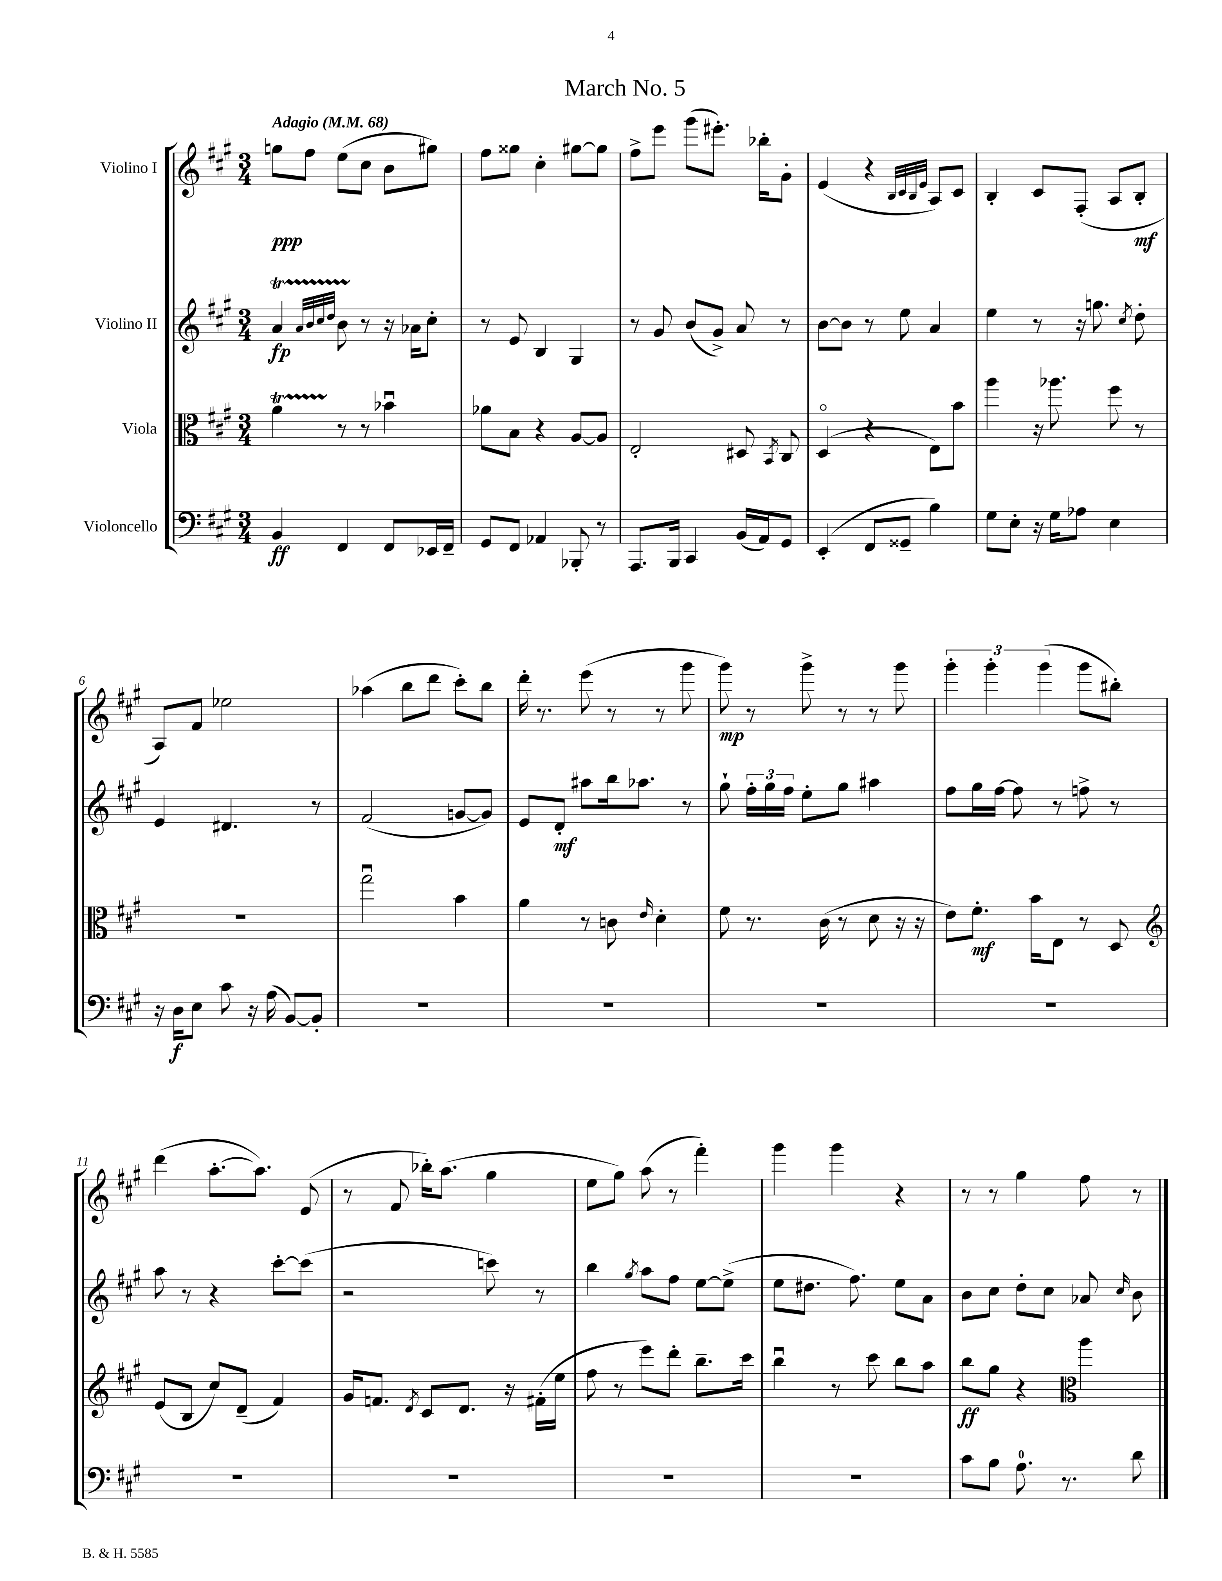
\header { title = "March No. 5" }
<<
\new StaffGroup <<
\new Staff = "s0" \with { instrumentName = "Violino I" } {
    \clef treble \key a \major \numericTimeSignature \time 3/4 \tempo "Adagio" 4 = 68
    \autoBeamOff g''8[\ppp fis''8] e''8[( cis''8] b'8[ gis''8]) |
    fis''8[ gisis''8] cis''4-. gis''8[~ gis''8] |
    fis''8[-> e'''8] gis'''8[( eis'''8.]-.) bes''16[-. gis'8]-. |
    e'4( r4 \grace { b32[ cis'32 b32 e'32] } a8[) cis'8] |
    b4-. cis'8[ fis8]-.( a8[ b8]-.\mf |
    a8[) fis'8] ees''2 |
    aes''4( b''8[ d'''8] cis'''8[-.) b''8] |
    d'''16-. r8. e'''8( r8 r8 gis'''8 |
    gis'''8\mp) r8 gis'''8-> r8 r8 gis'''8 |
    \tuplet 3/2 { gis'''4-. gis'''4-. gis'''4( } gis'''8[ bis''8]-.) |
    d'''4( a''8.[~-. a''8.]) e'8( |
    r8 fis'8 bes''16[-.) a''8.]( gis''4 |
    e''8[ gis''8]) a''8( r8 fis'''4-.) |
    gis'''4 gis'''4 r4 |
    r8 r8 gis''4 fis''8 r8 \bar "|." |
}
\new Staff = "s1" \with { instrumentName = "Violino II" } {
    \clef treble \key a \major \numericTimeSignature \time 3/4
    \autoBeamOff a'4\startTrillSpan\fp \grace { a'32[ b'32 cis''32 d''32] } b'8 r8\stopTrillSpan r16 aes'16[ cis''8]-. |
    r8 e'8 b4 gis4 |
    r8 gis'8 b'8[( gis'8]->) a'8 r8 |
    b'8[~ b'8] r8 e''8 a'4 |
    e''4 r8 r16 g''8. \acciaccatura { cis''8 } d''8-. |
    e'4 dis'4. r8 |
    fis'2( g'8[~ g'8]) |
    e'8[ d'8]-.\mf ais''8[ b''16 aes''8.] r8 |
    gis''8-! \tuplet 3/2 { fis''16[-. gis''16 fis''16] } e''8[-. gis''8] ais''4 |
    fis''8[ gis''16 fis''16]~ fis''8 r8 f''8-> r8 |
    a''8 r8 r4 cis'''8[~-. cis'''8]( |
    r2 c'''8) r8 |
    b''4 \acciaccatura { gis''8 } a''8[ fis''8] e''8[~ e''8]->( |
    e''8[ dis''8.] fis''8.) e''8[ a'8] |
    b'8[ cis''8] d''8[-. cis''8] aes'8 \grace { cis''16 } b'8 \bar "|." |
}
\new Staff = "s2" \with { instrumentName = "Viola" } {
    \clef alto \key a \major \numericTimeSignature \time 3/4
    \autoBeamOff a'4\startTrillSpan r8\stopTrillSpan r8 bes'4\downbow |
    aes'8[ b8] r4 a8[~ a8] |
    e2-. dis8 \acciaccatura { b,8 } cis8 |
    d4\flageolet( r4 e8[) b'8] |
    a''4 r16 aes''8. fis''8 r8 |
    R2. |
    gis''2\downbow b'4 |
    a'4 r8 c'8 \grace { e'16 } d'4-. |
    fis'8 r8. cis'16( r8 d'8 r16 r16 |
    e'8[) fis'8.]-.\mf b'16[ e8] r8 d8 |
    \clef treble e'8[( b8] cis''8[) d'8]--( fis'4) |
    gis'16[ f'8.] \acciaccatura { d'8 } cis'8[ d'8.] r16 fis'16[-.( e''16] |
    fis''8 r8 e'''8[) d'''8]-. b''8.[-- cis'''16] |
    b''4\downbow r8 cis'''8 b''8[ a''8] |
    b''8[\ff gis''8] r4 \clef alto a''4 \bar "|." |
}
\new Staff = "s3" \with { instrumentName = "Violoncello" } {
    \clef bass \key a \major \numericTimeSignature \time 3/4
    \autoBeamOff b,4\ff fis,4 fis,8[ ees,16 fis,16]-- |
    gis,8[ fis,8] aes,4 bes,,8-. r8 |
    a,,8.[ b,,16] cis,4 b,16[( a,16) gis,8] |
    e,4-.( fis,8[ gisis,8]-- b4) |
    gis8[ e8]-. r16 gis16[ aes8] e4 |
    r16 d16[\f e8] cis'8 r16 a16( b,8[~) b,8]-. |
    R2. |
    R2. |
    R2. |
    R2. |
    R2. |
    R2. |
    R2. |
    R2. |
    cis'8[ b8] a8.-0 r8. d'8 \bar "|." |
}
>>
>>
